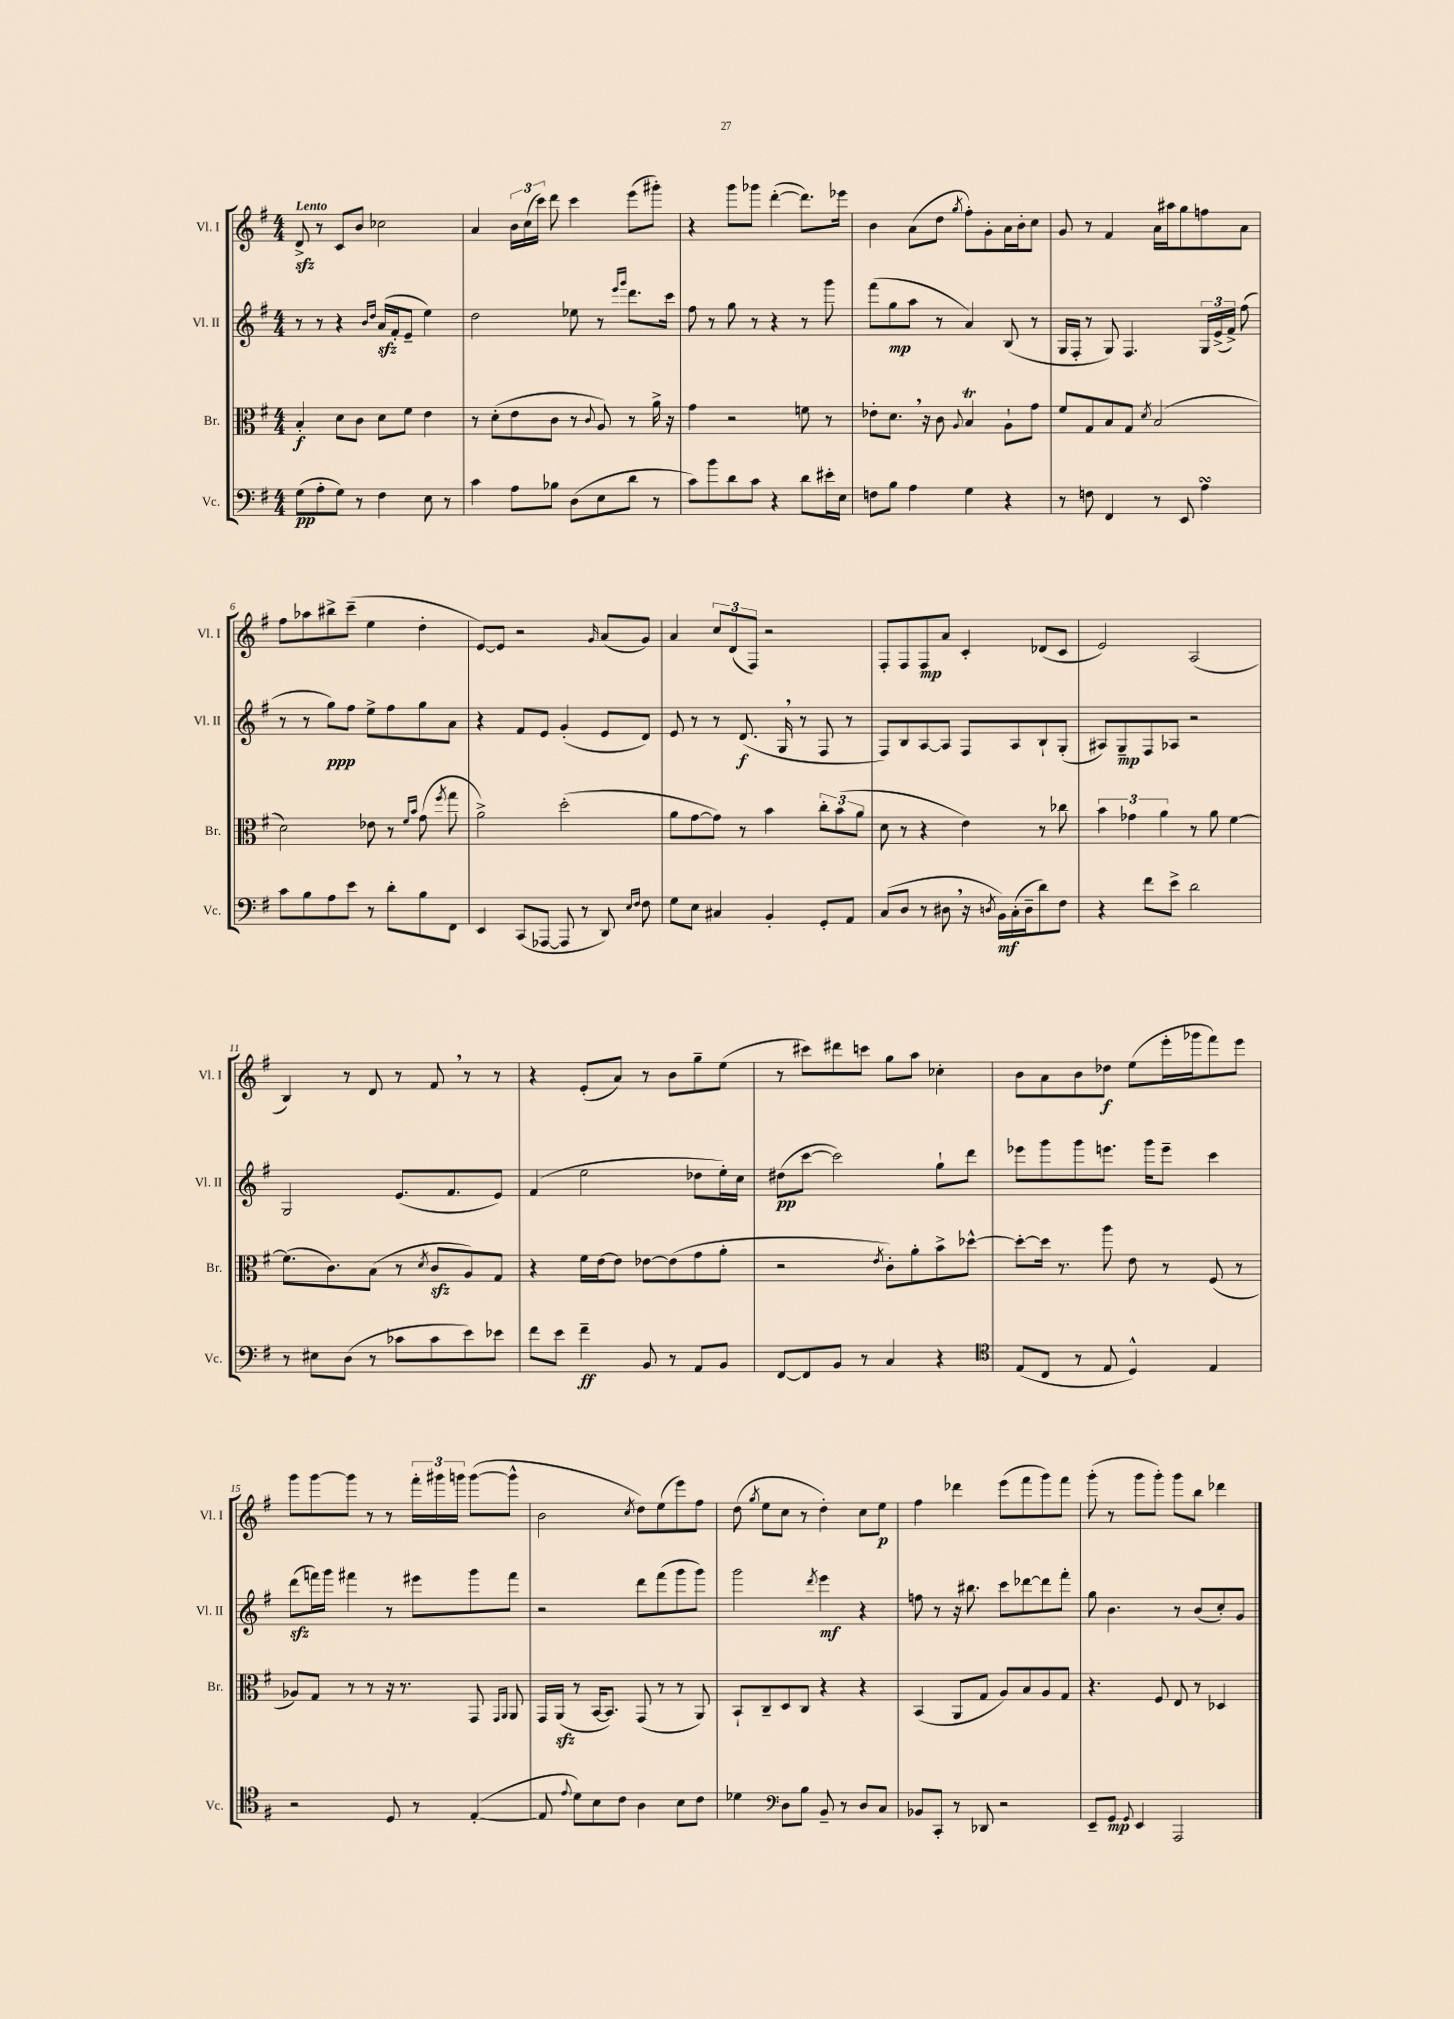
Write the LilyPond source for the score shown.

<<
\new StaffGroup <<
\new Staff = "s0" \with { instrumentName = "Vl. I" shortInstrumentName = "Vl. I" } {
    \clef treble \key g \major \numericTimeSignature \time 4/4 \tempo "Lento"
    \autoBeamOff d'8->\sfz r8 c'8[ b'8] ces''2 |
    a'4 \tuplet 3/2 { b'16[ c''16( c'''16]) } d'''8 c'''4 e'''8[( gis'''8]-.) |
    r4 g'''8[ ges'''8] d'''4~-.( d'''8.[) ees'''16] |
    b'4 a'8[( d''8] \acciaccatura { g''8 } fis''8[-.) g'8-. a'16 b'16-. c''8] |
    g'8 r8 fis'4 a'16[ ais''16 g''8 f''8 a'8] |
    fis''8[ aes''8 bis''8-> c'''8]--( e''4 d''4-. |
    e'8[~) e'8] r2 \grace { g'16 } a'8[( g'8]) |
    a'4 \tuplet 3/2 { c''8[ d'8( fis8]) } r2 |
    fis8[-. fis8 fis8\mp a'8] c'4-. des'8[( c'8] |
    e'2) a2( |
    b4) r8 d'8 r8 fis'8 \breathe r8 r8 |
    r4 e'8[-.( a'8]) r8 b'8[ g''8-- e''8]( |
    r8 cis'''8[) dis'''8 c'''8] g''8[ a''8] ces''4-. |
    b'8[ a'8 b'8 des''8]\f e''8[( e'''16-. ges'''16 fis'''8) e'''8] |
    g'''8[ g'''8~ g'''8] r8 r8 \tuplet 3/2 { fis'''16[-. gis'''16 g'''16] } g'''8[~( g'''8]-^ |
    b'2 \acciaccatura { c''8 } d''8[) e''8( e'''8) fis''8] |
    d''8( \acciaccatura { g''8 } e''8[ c''8] r8 d''4-.) c''8[ e''8]\p |
    fis''4 des'''4 e'''8[( fis'''8 g'''8) fis'''8] |
    g'''8-.( r8 g'''8[ g'''8]-.) g'''8[ b''8] des'''4 \bar "|." |
}
\new Staff = "s1" \with { instrumentName = "Vl. II" shortInstrumentName = "Vl. II" } {
    \clef treble \key g \major \numericTimeSignature \time 4/4
    \autoBeamOff r8 r8 r4 \grace { b'16[ d''16] } a'16[\sfz( fis'16-. e'8]-- e''4) |
    d''2 ees''8 r8 \grace { e'''16[ g'''16] } d'''8.[ c'''16] |
    fis''8 r8 g''8 r8 r4 r8 g'''8 |
    fis'''8[( g''8\mp a''8] r8 a'4) b8( r8 |
    g16[ fis16]-. r8 g8) fis4. \tuplet 3/2 { g16[ e'16->( fis'16]->) } fis''8( |
    r8 r8 g''8[\ppp) fis''8] e''8[-> fis''8 g''8 a'8] |
    r4 fis'8[ e'8] g'4-.( e'8[ d'8]) |
    e'8 r8 r8 d'8.\f( g16 \breathe r8 fis8 r8 |
    fis8[) b8 a8~ a8] fis8[ a8 b8-! g8]-.( |
    ais8[) g8--\mp fis8 aes8] r2 |
    g2 e'8.[( fis'8. e'8]) |
    fis'4( e''2 des''8[ e''16-.) c''16] |
    dis''8[\pp( c'''8]~ c'''2) g''8[-! d'''8] |
    ees'''8[ g'''8 g'''8 e'''8.] g'''16[ e'''8]-- c'''4 |
    d'''8[\sfz( f'''16) g'''16] fis'''4 r8 eis'''8[ g'''8 fis'''8] |
    r2 d'''8[ fis'''8( g'''8 g'''8]) |
    g'''2 \acciaccatura { d'''8 } e'''4\mf r4 |
    f''8 r8 r16 bis''8. c'''8[ des'''8~ des'''8 fis'''8]-. |
    g''8 b'4. r8 b'8[( c''8-.) g'8] \bar "|." |
}
\new Staff = "s2" \with { instrumentName = "Br." shortInstrumentName = "Br." } {
    \clef alto \key g \major \numericTimeSignature \time 4/4
    \autoBeamOff b4-.\f d'8[ c'8] d'8[ fis'8] e'4 |
    r8 d'8[-.( e'8 c'8] r8 \appoggiatura { c'8 } a8) r8 a'16-> r16 |
    g'4 r2 f'8 r8 |
    ees'8[-. d'8.] \breathe r16 c'8 \appoggiatura { a8 } b4\trill a8[-! g'8] |
    fis'8[ g8 b8 g8] \acciaccatura { d'8 } b2( |
    d'2) ees'8 r8 \grace { fis'16[ b'16] } g'8( \acciaccatura { fis''8 } g''8 |
    a'2->) d''2-.( |
    a'8[ g'8~ g'8]) r8 b'4 \tuplet 3/2 { c''8[-. b'8( a'8] } |
    d'8 r8 r4 e'4) r8 ces''8 |
    \tuplet 3/2 { b'4 ges'4 a'4 } r8 a'8 fis'4~ |
    fis'8.[( c'8.) b8]( r8 \acciaccatura { d'8 } c'8[\sfz a8) g8] |
    r4 fis'16[ e'16~ e'8] ees'8[~ ees'8( g'8 a'8]-. |
    r2 \acciaccatura { e'8 } c'8[-.) a'8-. b'8-> des''8]~-^ |
    des''8[~-. des''16] r8. a''8 e'8 r8 fis8( r8 |
    aes8[) g8] r8 r8 r16 r8. g,8 \grace { g,16[ a,16] } a,8 |
    g,16[ a,16]\sfz( r8 b,16[~ b,8.]) g,8( r8 r8 a,8) |
    b,8[-! c8-- d8 c8] r4 r4 |
    b,4( a,8[ g8] a8[) b8 a8 g8] |
    r4. fis8 e8 r8 des4 \bar "|." |
}
\new Staff = "s3" \with { instrumentName = "Vc." shortInstrumentName = "Vc." } {
    \clef bass \key g \major \numericTimeSignature \time 4/4
    \autoBeamOff g8[\pp( a8-. g8]) r8 fis4 e8 r8 |
    c'4 a8[ bes8] d8[( e8 d'8] r8 |
    c'8[) b'8 d'8 c'8] r4 d'8[ eis'16-. e16] |
    f8[ b8] a4 g4 r4 |
    r8 f8 fis,4 r8 e,8 a4\turn |
    c'8[ b8 a8 e'8] r8 d'8[-. b8 fis,8] |
    e,4 c,8[( aes,,8]~ aes,,8 r8 d,8) \grace { e16[ fis16] } fis8 |
    g8[ e8] cis4 b,4-. g,8[-. a,8] |
    c8[( d8] r8 dis8 \breathe r16 \acciaccatura { d8 } b,16[\mf) c16-.( d16-- d'8) fis8] |
    r4 fis'8[ e'8]-> d'2 |
    r8 eis8[ d8]( r8 ces'8[ ces'8 e'8) ees'8] |
    fis'8[ e'8] fis'4--\ff b,8 r8 a,8[ b,8] |
    fis,8[~ fis,8 b,8] r8 c4 r4 |
    \clef tenor e8[( c8] r8 e8 d4-^) e4 |
    r2 d8 r8 e4~-.( |
    e8 \appoggiatura { e'8 } d'8[) b8 c'8] a4 b8[ c'8] |
    des'4 \clef bass d8[ b8] b,8-- r8 d8[ c8] |
    bes,8[ c,8]-. r8 des,8 r2 |
    e,8[-- g,8]\mp \appoggiatura { g,8 } e,4 a,,2 \bar "|." |
}
>>
>>
